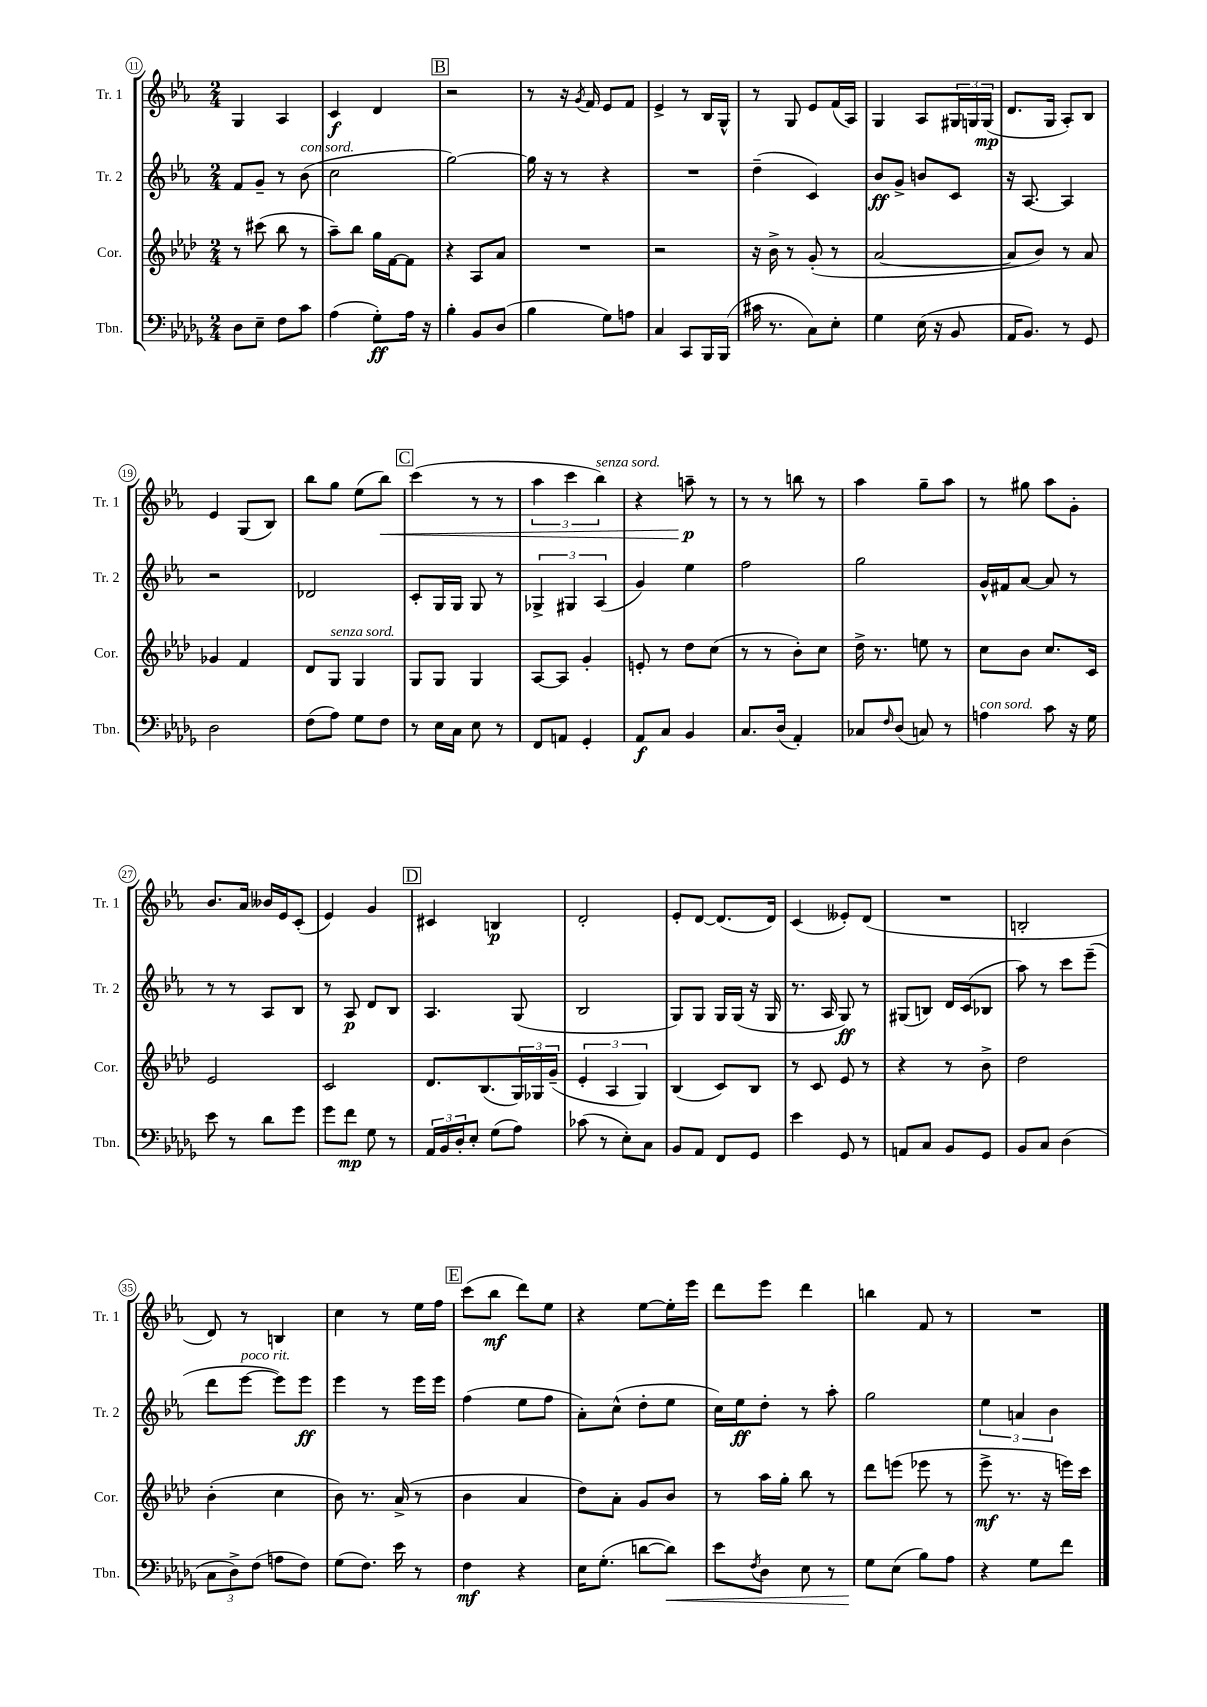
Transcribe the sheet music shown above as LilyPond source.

<<
\new StaffGroup <<
\new Staff = "s0" \with { instrumentName = "Tr. 1" shortInstrumentName = "Tr. 1" } {
    \clef treble \key ees \major \numericTimeSignature \time 2/4
    g4 aes4 |
    c'4\f d'4 |
    \mark \markup { \box "B" } r2 |
    r8 r16 \acciaccatura { g'8 } f'16 ees'8 f'8 |
    ees'4-> r8 bes16 g16-^ |
    r8 g8 ees'8 f'16( aes16) |
    g4 aes8 \tuplet 3/2 { gis16 g16 g16\mp( } |
    d'8. g16 aes8-.) bes8 |
    ees'4 g8( bes8) |
    bes''8 g''8 ees''8( bes''8\<) |
    \mark \markup { \box "C" } c'''4( r8 r8 |
    \tuplet 3/2 { aes''4 c'''4 bes''4^\markup { \italic "senza sord." }) } |
    r4 a''8--\p\! r8 |
    r8 r8 b''8 r8 |
    aes''4 g''8-- aes''8 |
    r8 gis''8 aes''8 g'8-. |
    bes'8. aes'16 beses'16 ees'16 c'8-.( |
    ees'4) g'4 |
    \mark \markup { \box "D" } cis'4 b4\p |
    d'2-. |
    ees'8-. d'8~ d'8.( d'16) |
    c'4( eeses'8-.) d'8( |
    R2 |
    b2-. |
    d'8) r8 b4 |
    c''4 r8 ees''16 f''16 |
    \mark \markup { \box "E" } c'''8( bes''8\mf d'''8) ees''8 |
    r4 ees''8~ ees''16-. ees'''16 |
    d'''8 ees'''8 d'''4 |
    b''4 f'8 r8 |
    R2 \bar "|." |
}
\new Staff = "s1" \with { instrumentName = "Tr. 2" shortInstrumentName = "Tr. 2" } {
    \clef treble \key ees \major \numericTimeSignature \time 2/4
    f'8 g'8-- r8 bes'8^\markup { \italic "con sord." }( |
    c''2 |
    \mark \markup { \box "B" } g''2~) |
    g''16 r16 r8 r4 |
    R2 |
    d''4--( c'4) |
    bes'8\ff g'8-> b'8 c'8 |
    r16 aes8.~ aes4 |
    r2 |
    des'2 |
    \mark \markup { \box "C" } c'8-. g16 g16 g8 r8 |
    \tuplet 3/2 { ges4-> gis4 aes4( } |
    g'4) ees''4 |
    f''2 |
    g''2 |
    g'16-^ fis'16 aes'8~ aes'8 r8 |
    r8 r8 aes8 bes8 |
    r8 aes8\p d'8 bes8 |
    \mark \markup { \box "D" } aes4. g8( |
    bes2 |
    g8) g8 g16 g16( r16 g16 |
    r8. aes16 g8\ff) r8 |
    gis8( b8) d'16 c'16( bes8 |
    aes''8) r8 c'''8 ees'''8--( |
    d'''8 ees'''8~^\markup { \italic "poco rit." } ees'''8) ees'''8\ff |
    ees'''4 r8 ees'''16 ees'''16 |
    \mark \markup { \box "E" } f''4( ees''8 f''8 |
    aes'8-.) c''8-^( d''8-. ees''8 |
    c''16) ees''16\ff d''8-. r8 aes''8-. |
    g''2 |
    \tuplet 3/2 { ees''4 a'4 bes'4 } \bar "|." |
}
\new Staff = "s2" \with { instrumentName = "Cor." shortInstrumentName = "Cor." } {
    \clef treble \key aes \major \numericTimeSignature \time 2/4
    r8 cis'''8( bes''8 r8 |
    aes''8--) bes''8 g''16 f'16~ f'8 |
    \mark \markup { \box "B" } r4 aes8 aes'8 |
    R2 |
    r2 |
    r16 bes'16-> r8 g'8-.( r8 |
    aes'2~ |
    aes'8 bes'8) r8 aes'8 |
    ges'4 f'4 |
    des'8 g8^\markup { \italic "senza sord." } g4 |
    \mark \markup { \box "C" } g8 g8 g4 |
    aes8~ aes8 g'4-. |
    e'8-. r8 des''8 c''8( |
    r8 r8 bes'8-.) c''8 |
    des''16-> r8. e''8 r8 |
    c''8 bes'8 c''8. c'16 |
    ees'2 |
    c'2 |
    \mark \markup { \box "D" } des'8. bes8.( \tuplet 3/2 { g16) ges16 g'16--( } |
    \tuplet 3/2 { ees'4-. aes4 g4) } |
    bes4( c'8) bes8 |
    r8 c'8 ees'8 r8 |
    r4 r8 bes'8-> |
    des''2 |
    bes'4-.( c''4 |
    bes'8) r8. aes'16->( r8 |
    \mark \markup { \box "E" } bes'4 aes'4 |
    des''8) aes'8-. g'8 bes'8 |
    r8 aes''16 g''16-. bes''8 r8 |
    des'''8 e'''8( ees'''8 r8 |
    ees'''8->\mf r8. r16 e'''16) c'''16 \bar "|." |
}
\new Staff = "s3" \with { instrumentName = "Tbn." shortInstrumentName = "Tbn." } {
    \clef bass \key des \major \numericTimeSignature \time 2/4
    des8 ees8-- f8 c'8 |
    aes4( ges8-.\ff) aes16 r16 |
    \mark \markup { \box "B" } bes4-. bes,8 des8( |
    bes4 ges8) a8 |
    c4 c,8 bes,,16 bes,,16( |
    cis'16 r8. c8) ees8-. |
    ges4 ees16( r16 bes,8 |
    aes,16 bes,8.) r8 ges,8 |
    des2 |
    f8( aes8) ges8 f8 |
    \mark \markup { \box "C" } r8 ees16 c16 ees8 r8 |
    f,8 a,8 ges,4-. |
    aes,8\f c8 bes,4 |
    c8. des16( aes,4-.) |
    ces8 \grace { f16 } des8( c8) r8 |
    a4^\markup { \italic "con sord." } c'8 r16 ges16 |
    ees'8 r8 des'8 ges'8 |
    ges'8 f'8\mp ges8 r8 |
    \mark \markup { \box "D" } \tuplet 3/2 { aes,16 bes,16 des16-. } ees8-. ges8( aes8) |
    ces'8( r8 ees8-.) c8 |
    bes,8 aes,8 f,8 ges,8 |
    ees'4 ges,8 r8 |
    a,8 c8 bes,8 ges,8 |
    bes,8 c8 des4( |
    \tuplet 3/2 { c8 des8->) f8( } a8 f8) |
    ges8( f8.) ees'16 r8 |
    \mark \markup { \box "E" } f4\mf r4 |
    ees16 ges8.-.( d'8~ d'8\<) |
    ees'8 \acciaccatura { f8 } des8 ees8 r8 |
    ges8\! ees8( bes8) aes8 |
    r4 ges8 f'8 \bar "|." |
}
>>
>>
\layout { \context { \Score currentBarNumber = #11 \override BarNumber.stencil = #(make-stencil-circler 0.1 0.3 ly:text-interface::print) } }
